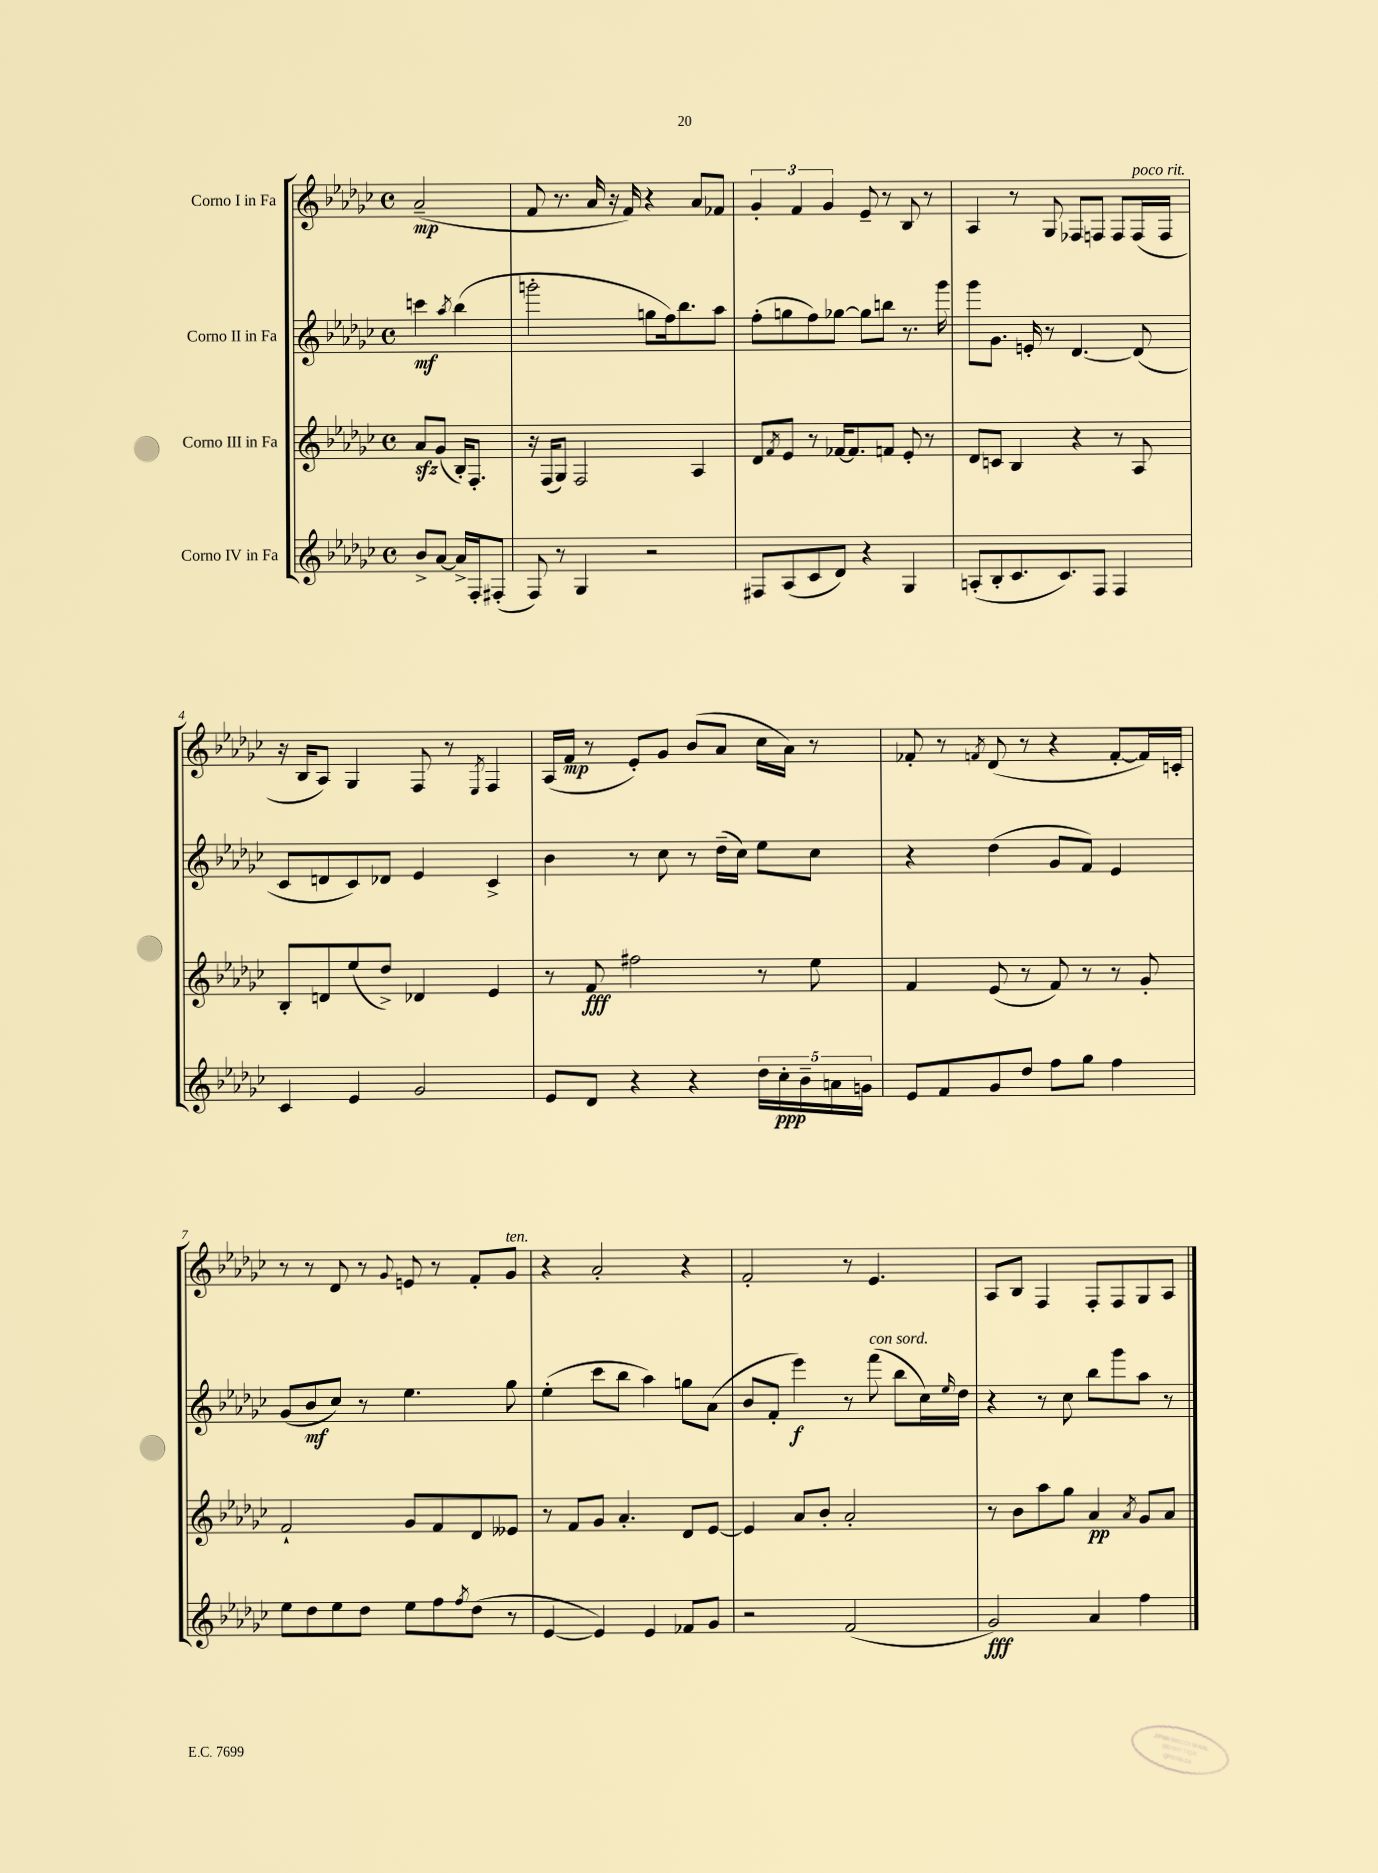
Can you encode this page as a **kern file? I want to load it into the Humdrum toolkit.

**kern	**kern	**kern	**kern
*staff4	*staff3	*staff2	*staff1
*clefG2	*clefG2	*clefG2	*clefG2
*k[b-e-a-d-g-c-]	*k[b-e-a-d-g-c-]	*k[b-e-a-d-g-c-]	*k[b-e-a-d-g-c-]
*M4/4	*M4/4	*M4/4	*M4/4
*met(c)	*met(c)	*met(c)	*met(c)
8b-^	8a-	4ccc	(2a-~
[8a-	(8g-	.	.
.	.	8qaa-	.
16a-^]	16B-')	(4bb-	.
16F'	8.F'	.	.
(8F#'	.	.	.
=	=	=	=
8F)	16r	2ggg'	8f
.	(16F	.	.
8r	8G-)	.	8.r
4G-	2F	.	.
.	.	.	16a-
.	.	.	16r
.	.	.	16f)
2r	.	8gg	4r
.	.	16ff)	.
.	.	8.bb-	.
.	4A-	.	8a-
.	.	8aa-	8f-
=	=	=	=
8F#	8d-	(8ff'	6g-'
.	8qf	.	.
(8A-	8e-	8gg	.
.	.	.	6f
8c-	8r	8ff)	.
.	.	.	6g-
8d-)	[16f-	[8gg-	.
.	8.f-]	.	.
4r	.	8gg-]	8e-~
.	8f	8bb	8r
4G-	8e-'	8.r	8B-
.	8r	.	8r
.	.	16ggg-	.
=	=	=	=
(8A'	8d-	8ggg-	4A-
8B-'	8c	8.g-	.
8.c-	4B-	.	8r
.	.	16e'	.
.	.	8r	8G-
8.c-)	.	.	.
.	4r	[4.d-	8F-
8F	.	.	8F
4F	8r	.	8F
.	8A-	(8d-]	(16F
.	.	.	16F
=	=	=	=
4c-	8B-'	8c-	16r
.	.	.	16B-
.	8d	8d	8A-)
4e-	(8ee-	8c-)	4G-
.	8dd-^)	8d-	.
2g-	4d-	4e-	8F
.	.	.	8r
.	.	.	8qE-
.	4e-	4c-^	4F
=	=	=	=
8e-	8r	4b-	(16A-
.	.	.	16f
8d-	8f	.	8r
4r	2ff#	8r	8e-')
.	.	8cc-	8g-
4r	.	8r	(8b-
.	.	(16dd-~	8a-
.	.	16cc-)	.
20dd-	8r	8ee-	16cc-
20cc-'	.	.	.
.	.	.	16a-)
20b-~	.	.	.
.	8ee-	8cc-	8r
20a	.	.	.
20g	.	.	.
=	=	=	=
8e-	4f	4r	8f-'
8f	.	.	8r
.	.	.	8qf
8g-	(8e-	(4dd-	(8d-
8dd-	8r	.	8r
8ff	8f)	8g-	4r
8gg-	8r	8f)	.
4ff	8r	4e-	[8f'
.	8g-'	.	16f])
.	.	.	16c'
=	=	=	=
8ee-	2f`	(8g-	8r
8dd-	.	8b-	8r
8ee-	.	8cc-)	8d-
8dd-	.	8r	8r
.	.	.	8qqg-
8ee-	8g-	4.ee-	8e
8ff	8f	.	8r
8qff	.	.	.
(8dd-	8d-	.	8f'
8r	8e--	8gg-	8g-
=	=	=	=
[4e-	8r	(4ee-'	4r
.	8f	.	.
4e-])	8g-	8ccc-	2a-'
.	4.a-'	8bb-	.
4e-	.	4aa-)	.
8f-	8d-	8gg	4r
8g-	[8e-	(8a-	.
=	=	=	=
2r	4e-]	8b-	2f'
.	.	8f'	.
.	8a-	4eee-)	.
.	8b-'	.	.
(2f	2a-'	8r	8r
.	.	(8fff	4.e-
.	.	8bb-	.
.	.	16cc-)	.
.	.	16qqee-	.
.	.	16dd-	.
=	=	=	=
2g-)	8r	4r	8A-
.	8b-	.	8B-
.	8aa-	8r	4F
.	8gg-	8cc-	.
4a-	4a-	8bb-	8F'
.	.	8ggg-	8F
.	8qa-	.	.
4ff	8g-	8aa-	8G-
.	8a-	8r	8A-
==	==	==	==
*-	*-	*-	*-
